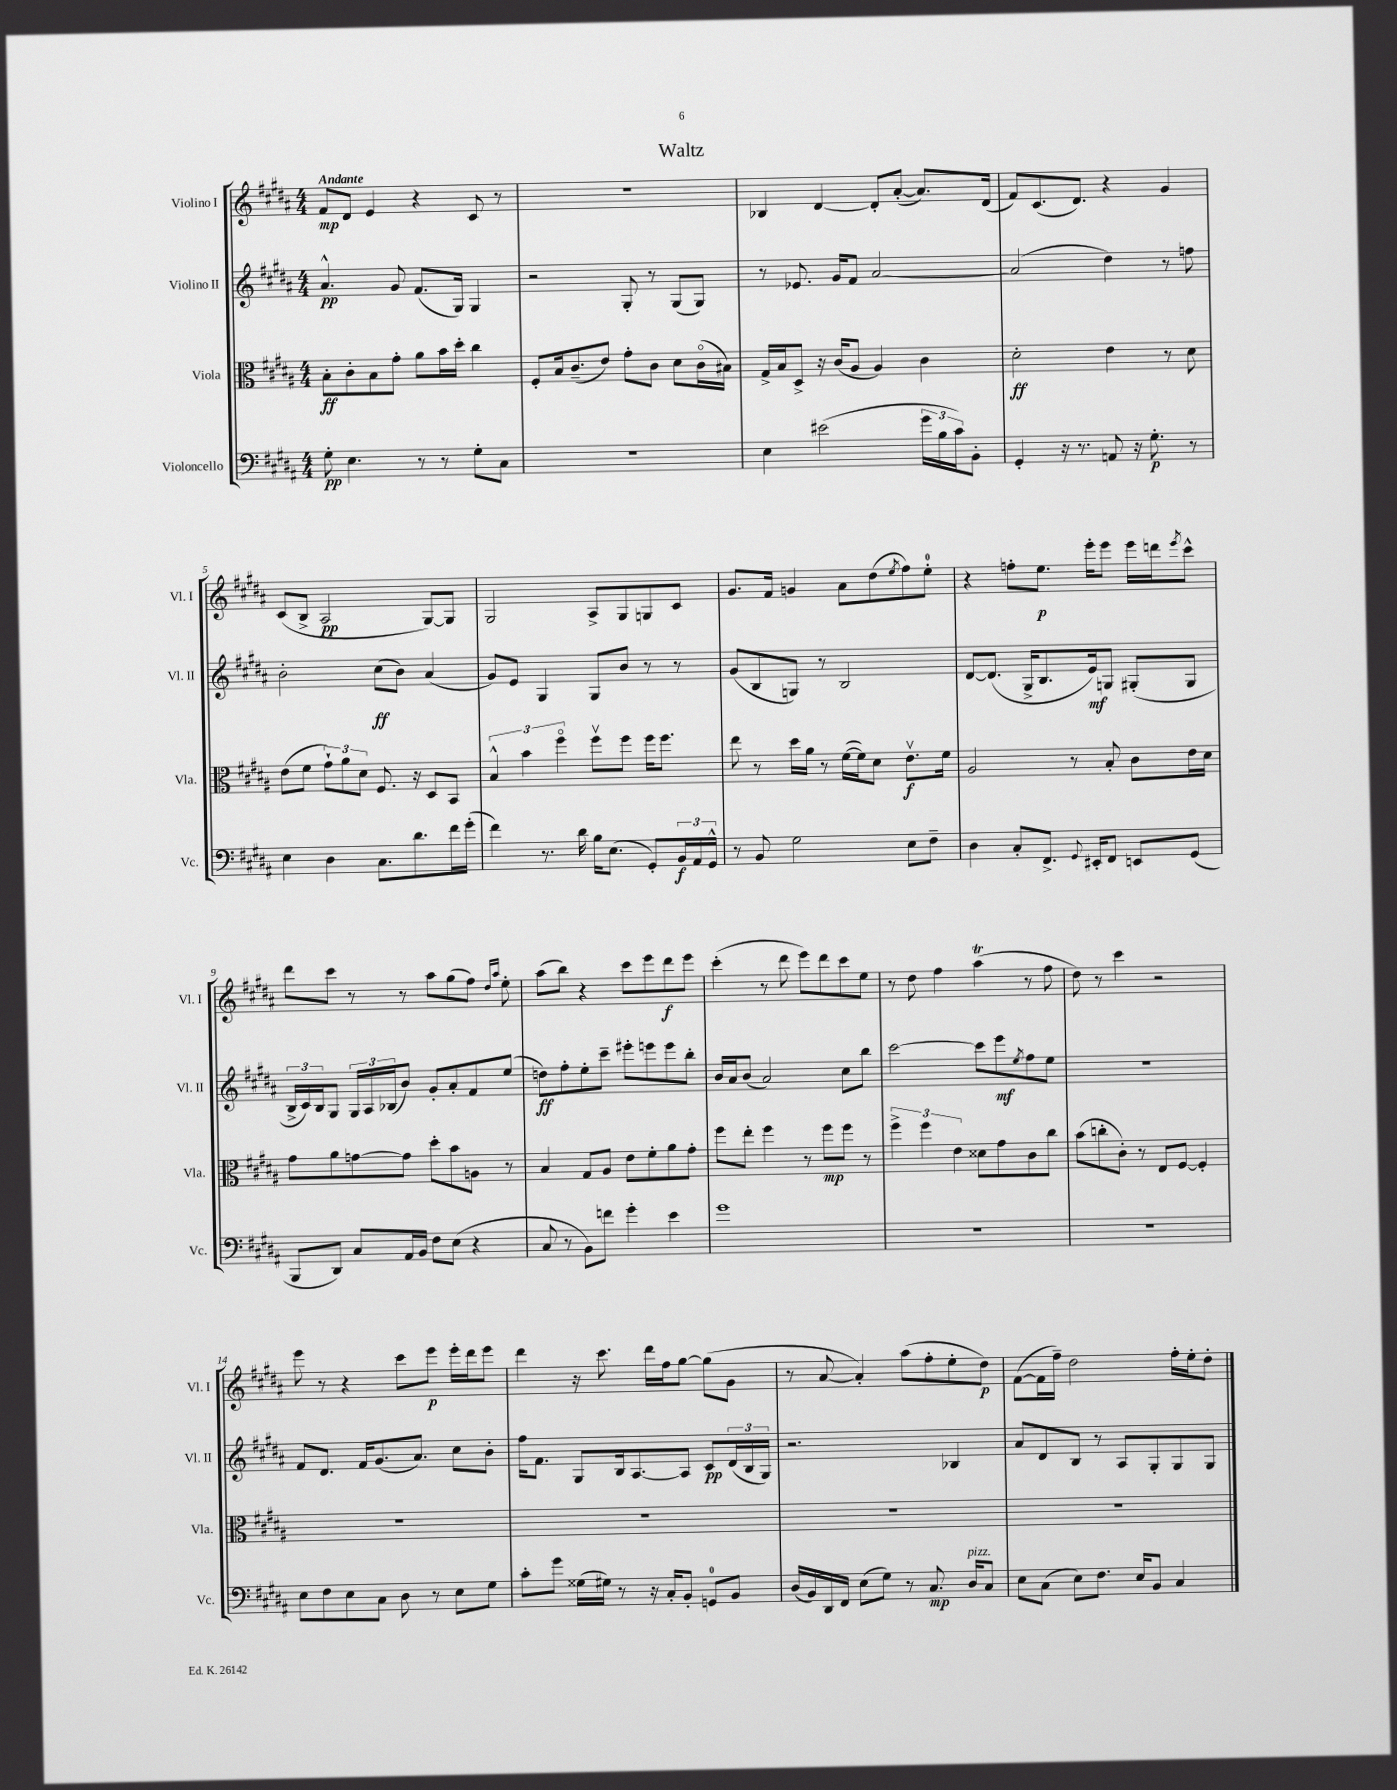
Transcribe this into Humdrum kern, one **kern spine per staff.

**kern	**dynam	**kern	**dynam	**kern	**dynam	**kern	**dynam
*part4	*part4	*part3	*part3	*part2	*part2	*part1	*part1
*staff4	*staff4	*staff3	*staff3	*staff2	*staff2	*staff1	*staff1
*I"Violoncello	*	*I"Viola	*	*I"Violino II	*	*I"Violino I	*
*I'Vc.	*	*I'Vla.	*	*I'Vl. II	*	*I'Vl. I	*
*clefF4	*	*clefC3	*	*clefG2	*	*clefG2	*
*k[f#c#g#d#a#]	*	*k[f#c#g#d#a#]	*	*k[f#c#g#d#a#]	*	*k[f#c#g#d#a#]	*
*M4/4	*	*M4/4	*	*M4/4	*	*M4/4	*
=1	=1	=1	=1	=1	=1	=1	=1
!	!	!	!	!	!	!LO:TX:a:B:t=Andante	!
8G#'\	pp	8B'\L	ff	4.a#^^/	pp	8f#/L	mp
4.E\	.	8c#'\	.	.	.	8d#/J	.
.	.	8B\	.	.	.	4e/	.
.	.	8g#'\J	.	8g#/	.	.	.
8r	.	8a#\L	.	(8.f#/L	.	4r	.
8r	.	16b\L	.	.	.	.	.
.	.	16dd#'\JJ	.	16G#/Jk)	.	.	.
8G#'\L	.	4cc#\	.	4G#/	.	8c#/	.
8C#\J	.	.	.	.	.	8r	.
=2	=2	=2	=2	=2	=2	=2	=2
1r	.	8F#'/L	.	2r	.	1r	.
.	.	16B/k	.	.	.	.	.
.	.	(8.c#~/	.	.	.	.	.
.	.	8e/J)	.	.	.	.	.
.	.	8g#'\L	.	8G#'/	.	.	.
.	.	8c#\J	.	8r	.	.	.
.	.	8d#\L	.	(8G#/L	.	.	.
.	.	(16c#\L	.	8G#/J)	.	.	.
.	.	16B#X\JJ)	.	.	.	.	.
=3	=3	=3	=3	=3	=3	=3	=3
4E\	.	16G#^/LL	.	8r	.	4B-X/	.
.	.	16B/J	.	.	.	.	.
.	.	8D#^/J	.	8.e-X/	.	.	.
(2e#X\	.	16r	.	.	.	[4d#/	.
.	.	(16c#/KL	.	16g#/KL	.	.	.
.	.	8A#/J	.	8f#/J	.	.	.
.	.	4A#/)	.	[2a#/	.	8d#'/L]	.
.	.	.	.	.	.	([8a#'/J	.
24g#\LL	.	4c#\	.	.	.	8.a#/L])	.
24B\	.	.	.	.	.	.	.
24c#\J)	.	.	.	.	.	.	.
8BB'\J	.	.	.	.	.	.	.
.	.	.	.	.	.	(16d#/Jk	.
=4	=4	=4	=4	=4	=4	=4	=4
4GG#'/	.	2d#'\	ff	(2a#/]	.	8f#/L)	.
.	.	.	.	.	.	(8.c#/	.
16r	.	.	.	.	.	.	.
8.r	.	.	.	.	.	8.d#/J)	.
8AAn/	.	4e\	.	4dd#\)	.	4r	.
16r	.	.	.	.	.	.	.
8.G#'\	p	.	.	.	.	.	.
.	.	8r	.	8r	.	4g#/	.
8r	.	8d#\	.	8ffn\	.	.	.
!!LO:LB:g=z
=5	=5	=5	=5	=5	=5	=5	=5
4E\	.	(8e\L	.	2b'\	.	(8c#/L	.
.	.	8f#\J	.	.	.	8B^/J	.
4D#\	.	12g#`\L)	.	.	.	2A#/	pp
.	.	12a#\	.	.	.	.	.
.	.	12d#\J	.	.	.	.	.
8.C#\L	.	8.F#/	.	(8cc#\L	ff	.	.
.	.	.	.	8b\J)	.	.	.
8.d#\	.	16r	.	.	.	.	.
.	.	8D#/L	.	(4a#/	.	[8G#/L)	.
16f#\L	.	8BB/J	.	.	.	8G#/J]	.
(16g#'\JJ	.	.	.	.	.	.	.
=6	=6	=6	=6	=6	=6	=6	=6
4f#\)	.	6B^^/	.	8g#/L)	.	2G#/	.
.	.	.	.	8e/J	.	.	.
.	.	6b\	.	.	.	.	.
8.r	.	.	.	4G#/	.	.	.
.	.	6ff#\	.	.	.	.	.
16d#\	.	.	.	.	.	.	.
16B\KL	.	8ff#v\L	.	8G#/L	.	8A#^/L	.
(8.E\J	.	.	.	.	.	.	.
.	.	8ff#\J	.	8b/J	.	8G#/	.
8GG#'/L)	.	16ff#\KL	.	8r	.	8Gn/	.
.	.	8.ff#\J	.	.	.	.	.
24BB/L	f	.	.	8r	.	8c#/J	.
24AA#/	.	.	.	.	.	.	.
24GG#^^/JJ	.	.	.	.	.	.	.
=7	=7	=7	=7	=7	=7	=7	=7
8r	.	8ee\	.	(8g#/L	.	8.g#/L	.
8BB/	.	8r	.	8B/	.	.	.
.	.	.	.	.	.	16f#/Jk	.
2G#\	.	16dd#\LL	.	8Gn/J)	.	4gn/	.
.	.	16a#\JJ	.	.	.	.	.
.	.	8r	.	8r	.	.	.
.	.	([16f#\LL	.	2B/	.	8a#\L	.
.	.	16f#\J])	.	.	.	.	.
.	.	8d#\J	.	.	.	(8dd#\	.
.	.	.	.	.	.	8qee/	.
8E\L	.	8.ev\L	f	.	.	8ff#\)	.
8F#~\J	.	.	.	.	.	8ee'\J	.
.	.	16f#\Jk	.	.	.	.	.
=8	=8	=8	=8	=8	=8	=8	=8
4D#\	.	2A#/	.	[8d#/L	.	4r	.
.	.	.	.	(8.d#/J]	.	.	.
8C#'/L	.	.	.	.	.	8ffn'\L	.
.	.	.	.	16G#^/KL	.	.	.
8.FF#^/J	.	.	.	8.B/	.	8.ee\J	p
.	.	8r	.	.	.	.	.
8qqGG#/	.	.	.	.	.	.	.
16EE#X'/KL	.	.	.	16e/k)	mf	16eee'\KL	.
8FF#/J	.	8B'/	.	8Gn/J	.	8eee\J	.
8EEn/L	.	8c#\L	.	(8G#X'/L	.	16eee\LL	.
.	.	.	.	.	.	16dddn\J	.
.	.	.	.	.	.	8qeee/	.
(8GG#/J	.	16e\L	.	8G#/J	.	8ccc#^^\J	.
.	.	16d#\JJ	.	.	.	.	.
!!LO:LB:g=z
=9	=9	=9	=9	=9	=9	=9	=9
8BBB/L	.	8g#\L	.	24B^/LL	.	8ddd#\L	.
.	.	.	.	24c#/)	.	.	.
.	.	.	.	24B/J	.	.	.
8DD#/J)	.	8a#\	.	8G#/J	.	8ccc#\J	.
8C#/L	.	[8gn\	.	24G#/LL	.	8r	.
.	.	.	.	24A#/	.	.	.
.	.	.	.	(24B-X/J	.	.	.
16AA#/L	.	8g\J]	.	8b/J)	.	8r	.
16BB/JJ	.	.	.	.	.	.	.
8F#\L	.	8dd#'\L	.	8g#'/L	.	8aa#\L	.
(8E\J	.	8b\	.	8a#'/	.	(8gg#\	.
4r	.	8An\J	.	8f#/	.	8ff#\J)	.
.	.	.	.	.	.	16qqdd#/LL	.
.	.	.	.	.	.	16qqaa#/JJ	.
.	.	8r	.	(8ee/J	.	8ee'\	.
=10	=10	=10	=10	=10	=10	=10	=10
8C#/	.	4B/	.	8ddn\L)	ff	(8aa#\L	.
8r	.	.	.	8ff#'\	.	8bb\J)	.
8BB\L)	.	8G#/L	.	8ee'\	.	4r	.
8fn\J	.	8A#/J	.	8ccc#~\J	.	.	.
4g#'\	.	8e\L	.	8eee#X'\L	.	8ccc#\L	.
.	.	8f#'\	.	8eeen\	.	8eee\	.
4e\	.	8a#\	.	8eee\	.	8ddd#\	f
.	.	8g#'\J	.	8bb'\J	.	8eee\J	.
=11	=11	=11	=11	=11	=11	=11	=11
1g#	.	8ff#\L	.	16b/LL	.	(4ccc#'\	.
.	.	.	.	16a#/J	.	.	.
.	.	8ee'\J	.	(8b/J	.	.	.
.	.	4ff#\	.	2a#/)	.	8r	.
.	.	.	.	.	.	8ddd#\	.
.	.	8r	.	.	.	8eee\L)	.
.	.	8ff#\L	mp	.	.	8ddd#\	.
.	.	8ff#\J	.	8cc#\L	.	8ccc#\	.
.	.	8r	.	8bb\J	.	8ee\J	.
=12	=12	=12	=12	=12	=12	=12	=12
1r	.	6ff#^\	.	[2ccc#\	.	8r	.
.	.	.	.	.	.	8dd#\	.
.	.	6ff#\	.	.	.	.	.
.	.	.	.	.	.	4ff#\	.
.	.	6e\	.	.	.	.	.
.	.	8d##X\L	.	8ccc#\L]	.	(4aa#t\	.
.	.	8g#\	.	8eee\	mf	.	.
.	.	.	.	8qee/	.	.	.
.	.	8c#\	.	8ff#\	.	8r	.
.	.	8cc#\J	.	8ee\J	.	8ff#\	.
=13	=13	=13	=13	=13	=13	=13	=13
1r	.	(8b\L	.	1r	.	8dd#\)	.
.	.	8ccn'\	.	.	.	8r	.
.	.	8c#'\J)	.	.	.	4ccc#\	.
.	.	8r	.	.	.	.	.
.	.	8E/L	.	.	.	2r	.
.	.	[8F#/J	.	.	.	.	.
.	.	4F#'/]	.	.	.	.	.
!!LO:LB:g=z
=14	=14	=14	=14	=14	=14	=14	=14
8E\L	.	1r	.	8f#/L	.	8eee\	.
8F#\	.	.	.	8.d#/J	.	8r	.
8E\	.	.	.	.	.	4r	.
.	.	.	.	16f#/KL	.	.	.
8C#\J	.	.	.	(8.g#/	.	.	.
8D#\	.	.	.	.	.	8ccc#\L	.
.	.	.	.	8.a#/J)	.	.	.
8r	.	.	.	.	.	8eee\J	p
8E\L	.	.	.	8cc#\L	.	16eee'\LL	.
.	.	.	.	.	.	16ddd#\J	.
8G#\J	.	.	.	8b'\J	.	8eee\J	.
=15	=15	=15	=15	=15	=15	=15	=15
8c#'\L	.	1r	.	16ff#\KL	.	4ddd#\	.
.	.	.	.	8.f#\J	.	.	.
8g#\J	.	.	.	.	.	.	.
(16G##X\LL	.	.	.	8G#/L	.	16r	.
16G#X\JJ)	.	.	.	.	.	8.ccc#\	.
8r	.	.	.	16B/k	.	.	.
.	.	.	.	[8.A#/	.	.	.
16r	.	.	.	.	.	16ddd#\LL	.
16C#'/KL	.	.	.	.	.	16ff#\J	.
8BB'/J	.	.	.	8A#/J]	.	[8gg#\J	.
8GGn/L	.	.	.	8c#/L	pp	(8gg#\L]	.
8BB/J	.	.	.	(24d#/L	.	8g#\J	.
.	.	.	.	24B/	.	.	.
.	.	.	.	24G#/JJ)	.	.	.
=16	=16	=16	=16	=16	=16	=16	=16
(16D#/LL	.	1r	.	2.r	.	8r	.
16BB/)	.	.	.	.	.	.	.
16DD#/	.	.	.	.	.	[8a#/	.
16FF#/JJ	.	.	.	.	.	.	.
(8E\L	.	.	.	.	.	4a#'/])	.
8G#\J)	.	.	.	.	.	.	.
8r	.	.	.	.	.	(8aa#\L	.
8.C#/	mp	.	.	.	.	8ff#'\	.
.	.	.	.	4B-X/	.	8ee'\	.
!LO:TX:a:i:t=pizz.	!	!	!	!	!	!	!
16D#/KL	.	.	.	.	.	.	.
8C#/J	.	.	.	.	.	8dd#\J)	p
=17	=17	=17	=17	=17	=17	=17	=17
8E\L	.	1r	.	8a#/L	.	([8f#\L	.
(8C#\J	.	.	.	8d#/	.	16f#\L]	.
.	.	.	.	.	.	16ff#~\JJ)	.
8E\L)	.	.	.	8B/J	.	2dd#\	.
8.F#\J	.	.	.	8r	.	.	.
.	.	.	.	8A#/L	.	.	.
16E/KL	.	.	.	.	.	.	.
8BB/J	.	.	.	8G#'/	.	.	.
4C#/	.	.	.	8G#/	.	16ff#'\LL	.
.	.	.	.	.	.	16ee'\J	.
.	.	.	.	8G#/J	.	8dd#'\J	.
==	==	==	==	==	==	==	==
*-	*-	*-	*-	*-	*-	*-	*-
